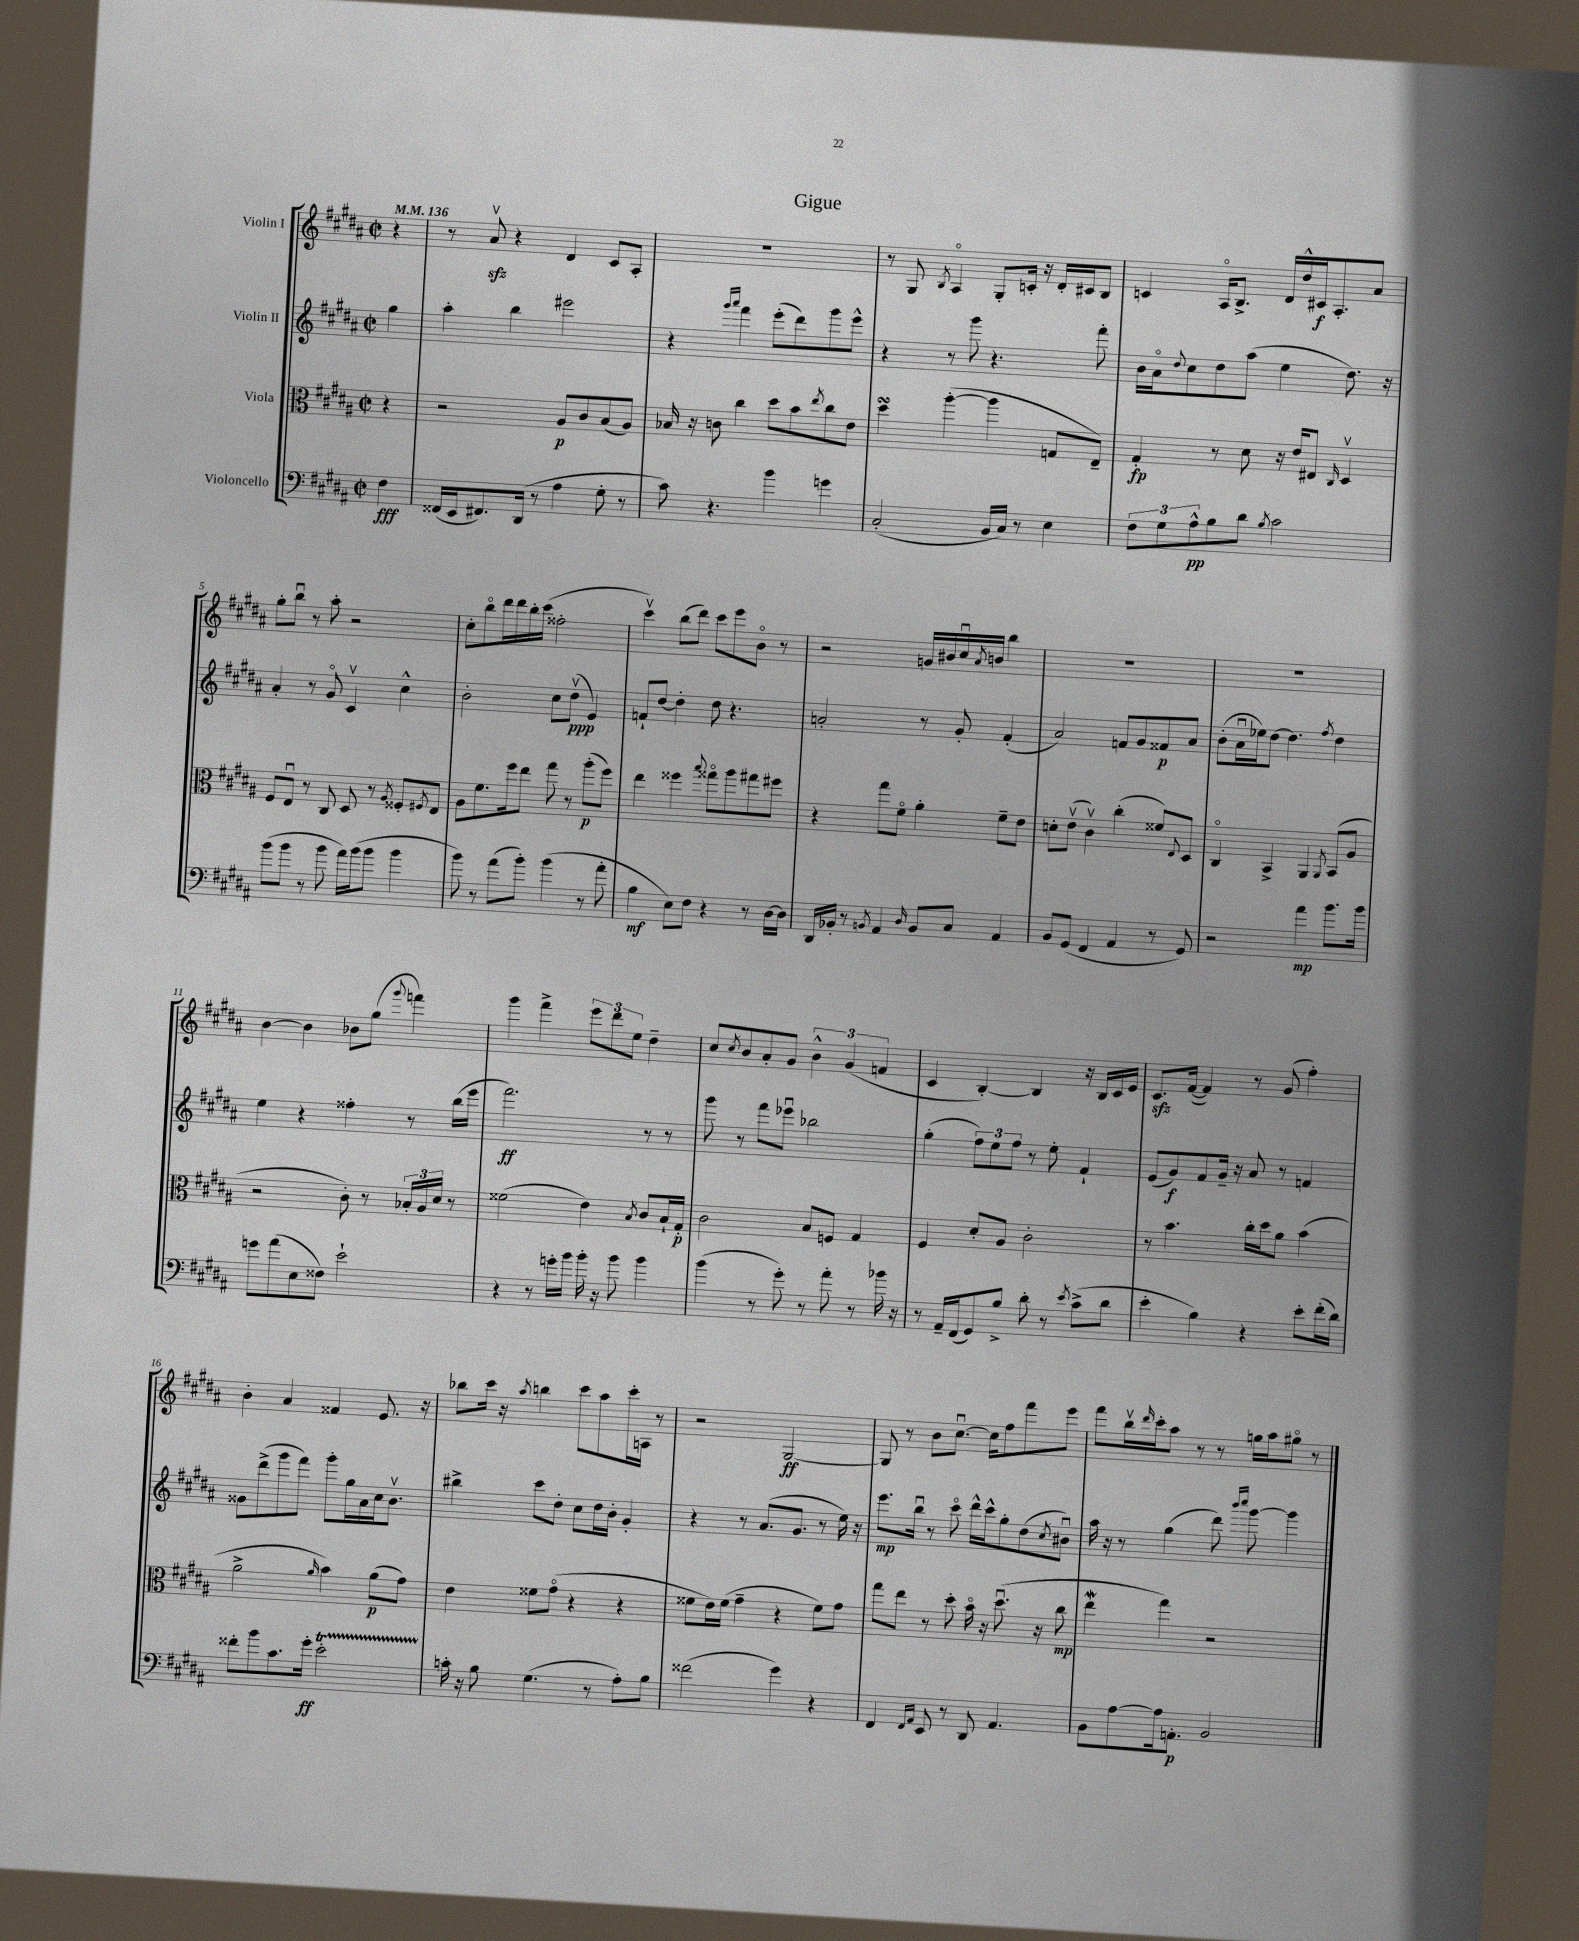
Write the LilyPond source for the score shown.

\header { title = "Gigue" }
<<
\new StaffGroup <<
\new Staff = "s0" \with { instrumentName = "Violin I" } {
    \clef treble \key b \major \defaultTimeSignature \time 2/2 \partial 4 \tempo 4 = 136
    r4 |
    r8 ais'8\upbow\sfz r4 dis'4 cis'8 ais8-. |
    R1 |
    r8 gis8 \acciaccatura { b8 } ais4\flageolet gis8-. c'16-. r16 dis'16-. cis'16 b8 |
    c'4 ais16\flageolet b8.-> dis'16 dis''16-^ cis'16\f ais8.-. ais'8 |
    gis''8-. b''8\downbow r8 ais''8-. r2 |
    cis''8-. b''8\flageolet dis'''16 dis'''16 b''16-. cis'''16( fisis''2-. |
    cis'''4\upbow) b''8( dis'''8) cis'''8 e'''8 b'8\flageolet r8 |
    r2 g'16 bis'16 cis''16\downbow \acciaccatura { ais'8 } b'16 b''4 |
    R1 |
    R1 |
    b'4~ b'4 bes'8 gis''8( \appoggiatura { gis'''8 } f'''4) |
    gis'''4 fis'''4-> \tuplet 3/2 { e'''8 dis'''8 e''8 } dis''4-- |
    cis''8 \acciaccatura { cis''8 } b'8 ais'8-. gis'8 \tuplet 3/2 { b'4-^ gis'4( f'4 } |
    cis'4 b4~-.) b4 r16 b16 cis'16 e'16 |
    cis'8.\sfz fis'16~( fis'4) r8 gis'8( fis''4-.) |
    b'4-. ais'4 fisis'4 e'8. r16 |
    bes''8 cis'''16 r16 \acciaccatura { ais''8 } b''4 cis'''8 ais''8 cis'''16-. a16 r8 |
    r2 gis2~\ff |
    gis8 r8 b'8 cis''8.~\downbow cis''16 fis''8 fis'''8 e'''8 |
    fis'''8 b''16\upbow \grace { dis'''16 } cis'''16-. ais''8 r8 r8 g''16 ais''16 gis''8\flageolet r8 \bar "|." |
}
\new Staff = "s1" \with { instrumentName = "Violin II" } {
    \clef treble \key b \major \defaultTimeSignature \time 2/2 \partial 4
    gis''4 |
    ais''4-. b''4 eis'''2 |
    r4 \grace { gis'''16 ais'''16 } fis'''4 e'''8-.( dis'''8) gis'''8 e'''8-^ |
    r4 r8 gis'''8 r4. fis'''8-. |
    b'16 ais'16\flageolet \appoggiatura { dis''8 } cis''8 dis''8 ais''8( e''4 dis''8.) r16 |
    ais'4-. r8 gis'8\flageolet cis'4\upbow cis''4-^ |
    b'2-. cis''8 dis''8\upbow\ppp( e'4) |
    f'8-! dis''8~ dis''4-. dis''8 r4. |
    a'2-. r8 gis'8-. fis'4-.( |
    ais'2) f'8 gis'8 fisis'8\p ais'8 |
    b'8-.( ais'16\downbow ees''16) dis''8~ dis''4. \acciaccatura { fis''8 } dis''4 |
    e''4 r4 fisis''4-. r8 b''16( e'''16 |
    fis'''2.\ff) r8 r8 |
    gis'''8 r8 fis'''8 ees'''8\downbow bes''2 |
    gis''4-.( \tuplet 3/2 { fis''8) e''8 fis''8 } r8 e''8-. fis'4-! |
    e'8( gis'8\f) fis'8 gis'16-- r16 ais'8 r8 f'4 |
    gisis'8 dis'''8->( gis'''8 fis'''8) gis'''8-. gis''16 ais'16 cis''16 b'8.\upbow |
    bis''4-> cis'''8 dis''8-. cis''8 dis''16 b'16-. gis'4-. |
    r4 r8 ais'8.( gis'8. r8 e''16) r16 |
    e'''8.\mp b''16\downbow r8 cis'''8\flageolet dis'''16-^ cis'''16-^ gis''8-. dis''8( \acciaccatura { cis''8 } bis'8\downbow) |
    ais''16 r16 r8 gis''4( dis'''8) \grace { b'''16 cis''''16 } gis'''8~ gis'''4 \bar "|." |
}
\new Staff = "s2" \with { instrumentName = "Viola" } {
    \clef alto \key b \major \defaultTimeSignature \time 2/2 \partial 4
    r4 |
    r2 ais8\p cis'8 b8( ais8) |
    bes16 r16 c'8 cis''4 dis''8 b'8 \acciaccatura { e''8 } cis''8 e'8 |
    dis''4\turn ais''4~-.( ais''4 g8 e8--) |
    gis4-.\fp r8 dis'8 r16 e'16 eis8 \grace { cis16 } dis4\upbow |
    fis8 e8\downbow r8 cis8 dis8 r8 \acciaccatura { ais8 } fisis8-. \acciaccatura { fis8 } e8 |
    ais8 fis'8. fis''16 e''8 gis''8 r8 ais''8-.\p( fis''8) |
    e''4 fisis''4 \appoggiatura { b''8 } gisis''8\flageolet ais''8 gis''8 fis''8 |
    r4 gis''8 fis'8\flageolet ais'4-. fis'8-- e'8 |
    d'8-. e'8\upbow( cis'4\upbow) cis''4-.( fisis'8) \appoggiatura { e8 } dis8 |
    cis4\flageolet b,4-> ais,4 \acciaccatura { ais,8 } b,8( ais8 |
    r2 cis'8-.) r8 \tuplet 3/2 { bes16-. ais16 dis'16 } r8 |
    fisis'2( e'4) \acciaccatura { b8 } cis'8 b16-! gis16-.\p |
    cis'2 b8 f8 gis4 |
    fis4 dis'8-. ais8 cis'2-. |
    r8 b'4. cis''16-. dis''16 ais'8 b'4( |
    ais'2-> \grace { ais'16 } b'4) ais'8\p( gis'8) |
    e'4 fisis'8 gis'8\flageolet( r4 r4 |
    fisis'8 e'16) fisis'16( gis'4-- r4 fisis'8) gis'8 |
    gis''8 e''8 r8 dis''8-. b'16\flageolet r16 dis''8.\downbow( r16 cis''8\mp |
    e''4\mordent gis''4) r2 \bar "|." |
}
\new Staff = "s3" \with { instrumentName = "Violoncello" } {
    \clef bass \key b \major \defaultTimeSignature \time 2/2 \partial 4
    fis4\fff |
    fisis,16( e,16 fis,8.) dis,16( r8 ais4 gis8-. r8 |
    cis'8) r4. b'4 g'4 |
    cis2-.( b,16 cis16) r8 e4 |
    \tuplet 3/2 { fis8 gis8 ais8-^\pp } b8 dis'8 \acciaccatura { b8 } cis'2 |
    b'8( b'8 r8 b'8 ais'16) b'16( b'8 b'4 |
    b'8) r8 ais'8( b'8-.) b'4( r8 ais'8-. |
    b4\mf e8) fis8 r4 r8 dis16~ dis16 |
    dis,16 bes,16-. r8 \acciaccatura { b,8 } ais,4 \grace { dis16 } b,8 cis8 ais,4 |
    b,8 gis,8( fis,4 ais,4 r8 gis,8) |
    r2 ais'4\mp b'8. b'16 |
    g'8 ais'8( e8 fisis8) e'2-! |
    r4 r8 g'16-. b'16 b'16-. r16 b'8 b'4 |
    b'4( r8 gis'8-.) r8 ais'8-. r8 bes'16 r16 |
    r8 ais,16-- fis,16( gis,8) b8-> dis'8-. r8 \acciaccatura { e'8 } cis'8->( dis'8 |
    e'4-. b4) r4 e'8-. fis'16-.( dis'16) |
    fisis'8-. b'8 cis'8. gis'16-.\ff e'2-.\startTrillSpan |
    c'16-.\stopTrillSpan r16 b8 gis4.( r8 ais8-.) b8 |
    fisis'2( gis'4) r4 |
    fis,4 \grace { fis,16 ais,16 } e,8 r8 dis,8 ais,4. |
    b,8 ais8~ ais16 a,8.-.\p b,2 \bar "|." |
}
>>
>>
